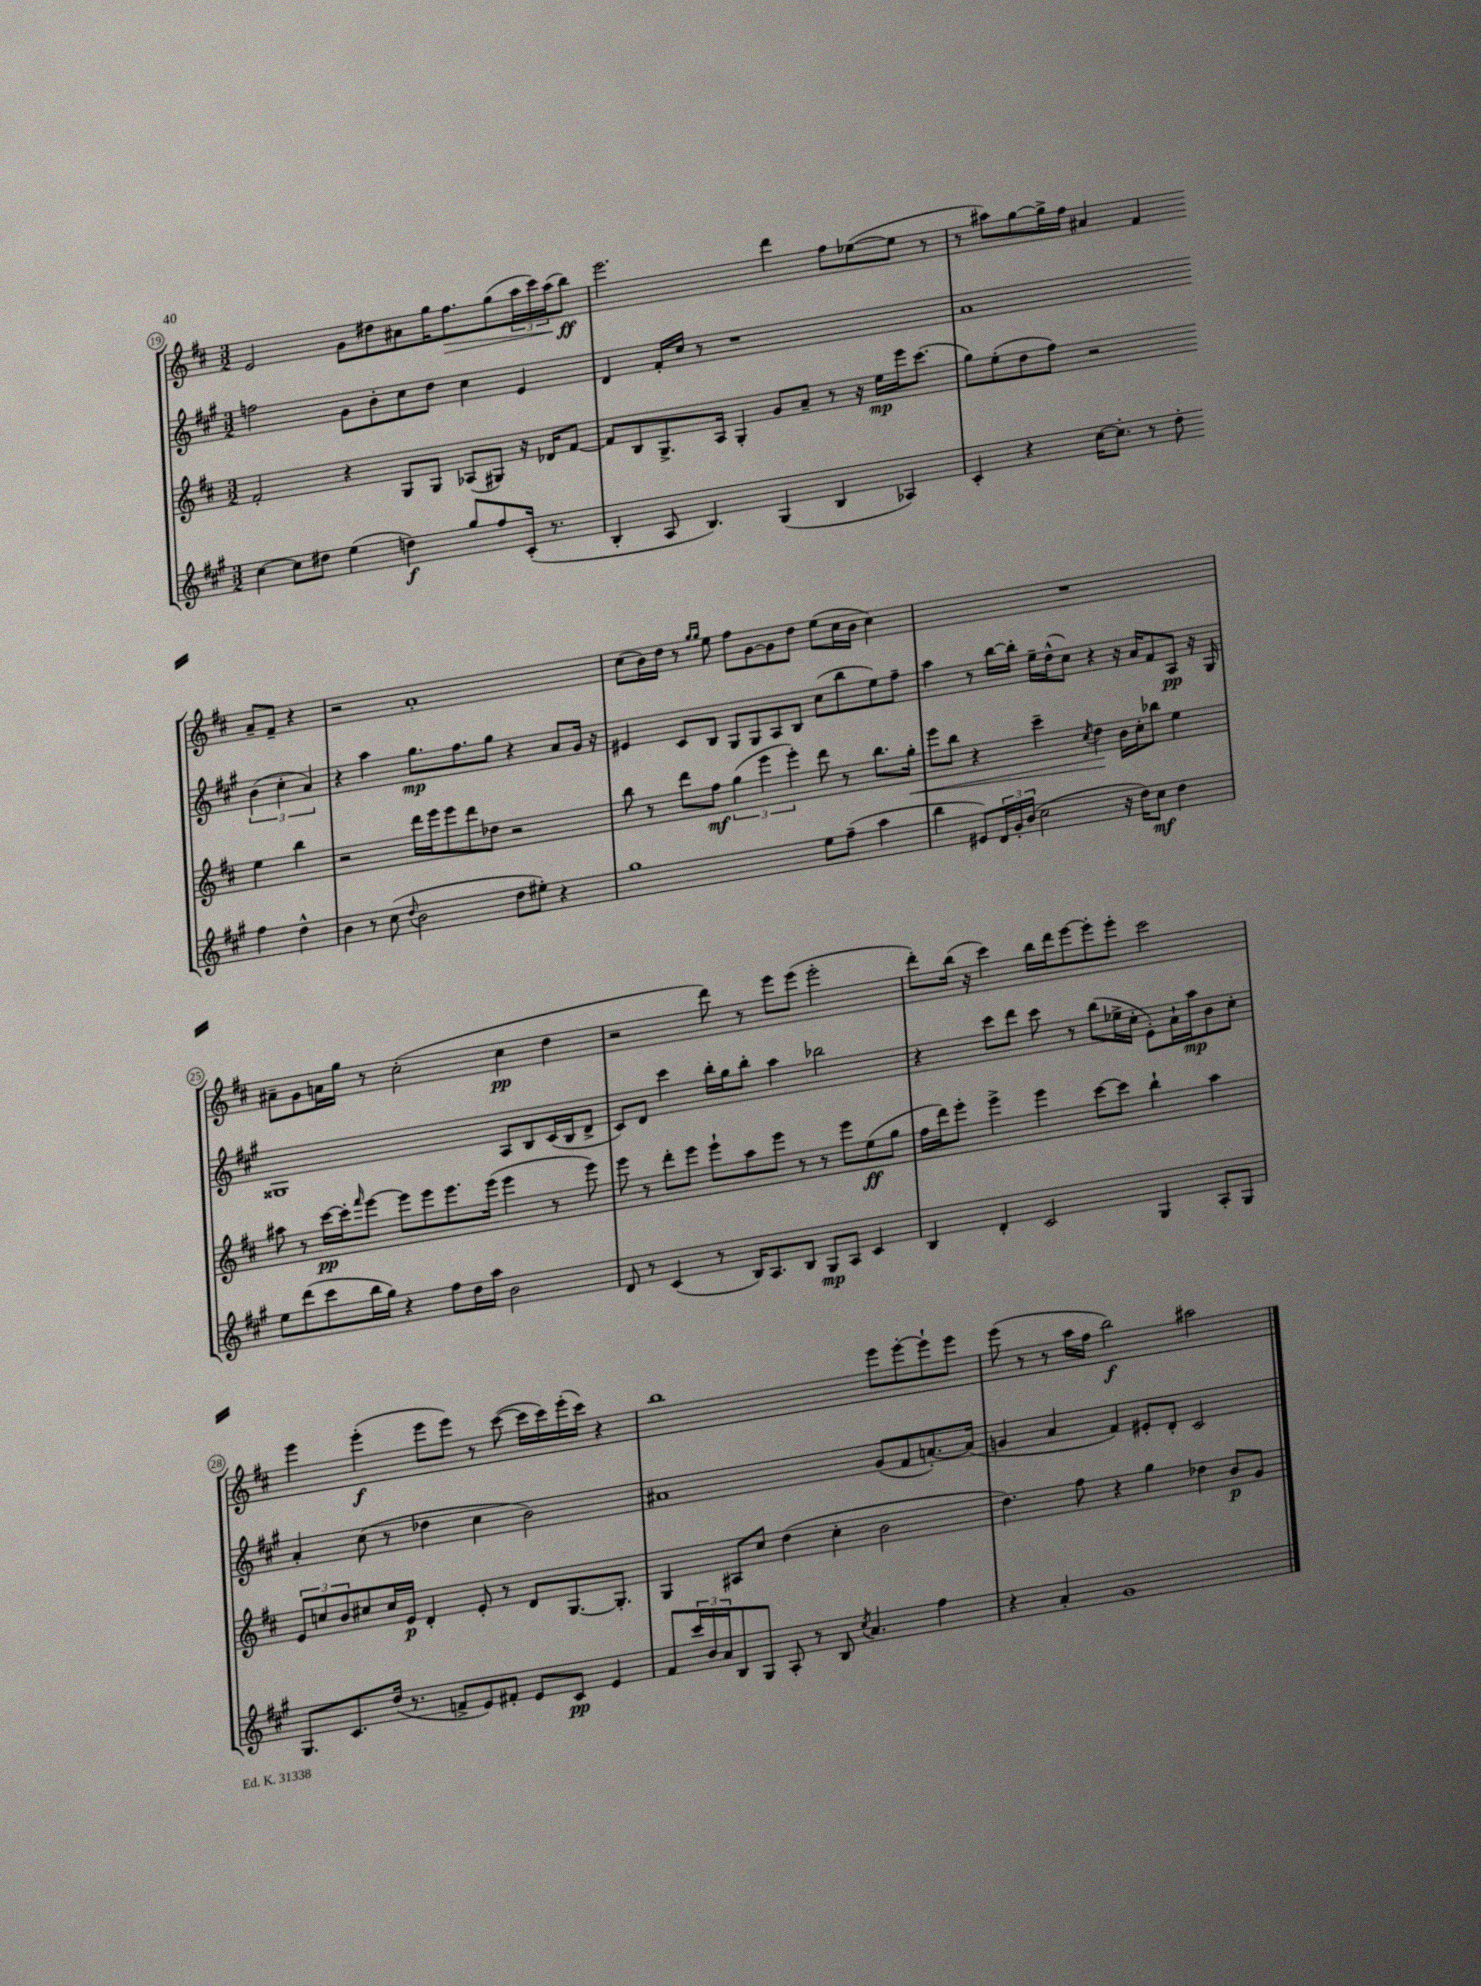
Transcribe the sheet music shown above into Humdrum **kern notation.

**kern	**dynam	**kern	**dynam	**kern	**dynam	**kern	**dynam
*part4	*part4	*part3	*part3	*part2	*part2	*part1	*part1
*staff4	*staff4	*staff3	*staff3	*staff2	*staff2	*staff1	*staff1
*clefG2	*	*clefG2	*	*clefG2	*	*clefG2	*
*k[f#c#g#]	*	*k[f#c#]	*	*k[f#c#g#]	*	*k[f#c#]	*
*M3/2	*	*M3/2	*	*M3/2	*	*M3/2	*
=19	=19	=19	=19	=19	=19	=19	=19
[4cc#\	.	2f#'/	.	2ffn\	.	2e/	.
8cc#\L]	.	.	.	.	.	.	.
8dd#X\J	.	.	.	.	.	.	.
(4ee\	.	4r	.	8g#\L	.	8g\L	.
.	.	.	.	8b'\	.	8dd#X\	.
4ddn\)	f	8G/L	.	8cc#\	.	8a#X\	.
.	.	8G/J	.	8dd\J	.	16gg\K	.
!	!	!	!	!	!	!	!LO:HP:b
.	.	.	.	.	.	8.ff#\	>
8gg#/L	.	(8A-X/L	.	4cc#\	.	.	.
8ff#/	.	8G#X/J)	.	.	.	(8gg\	.
(16c#'/Jk	.	16r	.	4e/	.	24aa\L	.
.	.	.	.	.	.	24ccc#\)	.
8.r	.	16d-X/KL	.	.	.	.	.
.	.	.	.	.	.	(24aa\J	.
.	.	[8f#/J	.	.	.	8bb\J)	ff
.	.	.	.	.	.	.	]
=20	=20	=20	=20	=20	=20	=20	=20
4B'/	.	8f#/L]	.	4d/	.	2.eee\	.
.	.	8B/	.	.	.	.	.
8A/	.	8.G^/	.	16f#'/LL	.	.	.
.	.	.	.	16cc#/JJ	.	.	.
4.B/)	.	.	.	8r	.	.	.
.	.	16A/Jk	.	.	.	.	.
.	.	4G'/	.	1r	.	.	.
(4G#/	.	8g/L	.	.	.	4ddd\	.
.	.	8a~/J	.	.	.	.	.
4B/	.	8r	.	.	.	8ff#\L	.
.	.	16r	.	.	.	([8ee-X\	.
.	.	16ee\LL	mp	.	.	.	.
4A-X/)	.	16eee\J	.	.	.	8ee-\J]	.
.	.	(8.ccc#\J	.	.	.	.	.
.	.	.	.	.	.	8r	.
=21	=21	=21	=21	=21	=21	=21	=21
4c#'/	.	8gg\L)	.	1a	.	8r	.
.	.	(8ee'\	.	.	.	8aa#X\L)	.
4r	.	8dd\	.	.	.	[8gg\	.
.	.	8ff#\J)	.	.	.	16gg^\L]	.
.	.	.	.	.	.	16ff#\JJ	.
[16cc#\KL	.	2r	.	.	.	4a#X/	.
8.cc#'\J]	.	.	.	.	.	.	.
8r	.	.	.	.	.	4f#/	.
8dd'\	.	.	.	.	.	.	.
4ff#\	.	4ee\	.	(6b\	.	8a#~/L	.
.	.	.	.	.	.	8f#~/J	.
.	.	.	.	6cc#'\	.	.	.
4dd^^\	.	4bb\	.	.	.	4r	.
.	.	.	.	6a/)	.	.	.
!!LO:LB:g=z
=22	=22	=22	=22	=22	=22	=22	=22
4b\	.	2r	.	4r	.	2r	.
8r	.	.	.	4aa\	.	.	.
(8cc#\	.	.	.	.	.	.	.
8qqdd/	.	.	.	.	.	.	.
2b\	.	16ddd\LL	.	8.gg#\L	mp	1a'	.
.	.	16eee\J	.	.	.	.	.
.	.	8eee\	.	.	.	.	.
.	.	.	.	8.ff#\	.	.	.
.	.	8ddd\	.	.	.	.	.
.	.	8dd-X\J	.	8gg#\J	.	.	.
8dd\L	.	2r	.	4r	.	.	.
8ee#X'\J)	.	.	.	.	.	.	.
4r	.	.	.	8a/L	.	.	.
.	.	.	.	16g#/Jk	.	.	.
.	.	.	.	16r	.	.	.
=23	=23	=23	=23	=23	=23	=23	=23
1gg#	.	8bb\	.	4e#X/	.	(8cc#\L	.
.	.	8r	.	.	.	16b\L)	.
.	.	.	.	.	.	16dd\JJ	.
.	.	8ddd\L	.	8c#/L	.	8r	.
.	.	.	.	.	.	16qqgg/LL	.
.	.	.	.	.	.	16qqgg/JJ	.
.	.	8ff#\J	mf	8B/J	.	8ee\	.
.	.	(6gg\	.	8G#/L	.	8ff#\L	.
.	.	.	.	8G#/	.	[8g\	.
.	.	6eee\	.	.	.	.	.
.	.	.	.	8A/	.	8g\]	.
.	.	6eee'\)	.	.	.	.	.
.	.	.	.	8B/J	.	8dd\J	.
8ee\L	.	8ddd\	.	(8cc#\L	.	(8ee\L	.
(8ff#~\J	.	8r	.	8bb\	.	16cc#\L	.
.	.	.	.	.	.	16b\JJ	.
4aa\	.	8.bb\L	.	8ee\)	.	4cc#\)	.
.	.	.	.	8ff#~\J	.	.	.
!	!	!	!LO:HP:b	!	!	!	!
.	.	16gg'\Jk	<	.	.	.	.
=24	=24	=24	=24	=24	=24	=24	=24
4bb\	.	8eee\L	.	4aa\	.	1.r	.
.	.	8bb\J	.	.	.	.	.
8e#X/L)	.	4r	.	8r	.	.	.
24d/L	.	.	.	[16bb\LL	.	.	.
24g#'/	.	.	.	.	.	.	.
.	.	.	.	16bb'\JJ]	.	.	.
(24b/JJ	.	.	.	.	.	.	.
2cc#\	.	4ccc#~\	.	16ee~\LL	.	.	.
.	.	.	.	(16dd^^\J	.	.	.
.	.	.	.	8cc#\J)	.	.	.
.	.	8qcc#/	.	.	.	.	.
.	.	4dd\	.	4r	.	.	.
16r	.	16b\LL	[	16r	.	.	.
16dd\KL)	.	16cc#'\J	.	16a/KL	.	.	.
8cc#\J	mf	8bb-X\J	.	8f#/	.	.	.
4dd\	.	4ee\	.	8A/J	pp	.	.
.	.	.	.	16r	.	.	.
.	.	.	.	16G#/	.	.	.
!!LO:LB:g=z
=25	=25	=25	=25	=25	=25	=25	=25
8ee\L	.	8aa#X\	.	1G##X	.	8a#X~\L	.
(8ddd\	.	8r	.	.	.	8g\	.
8ccc#\	.	[16ccc#\LL	pp	.	.	16an\L	.
.	.	16ccc#'\J]	.	.	.	16gg\JJ	.
.	.	16qqfff#/	.	.	.	.	.
16bb\L	.	[8eee\J	.	.	.	8r	.
16gg#\JJ)	.	.	.	.	.	.	.
4r	.	8eee\L]	.	.	.	(2cc#'\	.
.	.	8eee\	.	.	.	.	.
8ff#\L	.	8.eee\	.	.	.	.	.
16dd\L	.	.	.	.	.	.	.
16aa\JJ	.	(16eee\Jk	.	.	.	.	.
2b\	.	4eee\	.	8A/L	.	4cc#\	pp
.	.	.	.	8B/	.	.	.
.	.	8r	.	(16c#/L	.	4dd\	.
.	.	.	.	16B/J	.	.	.
.	.	8eee\)	.	8d^/J	.	.	.
=26	=26	=26	=26	=26	=26	=26	=26
8d/	.	8eee\	.	8c#/L)	.	2r	.
8r	.	8r	.	8d/J	.	.	.
(4c#/	.	8ddd'\L	.	4ccc#\	.	.	.
.	.	8eee\J	.	.	.	.	.
8r	.	8eee`\L	.	16bb'\LL	.	8ddd\)	.
.	.	.	.	16gg#\J	.	.	.
16B/KL)	.	8aa\	.	8bb'\J	.	8r	.
8.A/	.	.	.	.	.	.	.
.	.	8eee\J	.	4aa\	.	8eee\L	.
8B/J	.	8r	.	.	.	(8eee\J	.
8G#/L	mp	8r	.	2bb-X\	.	2eee'\	.
8A/J	.	8eee\L	.	.	.	.	.
4c#/	.	(8ee\	ff	.	.	.	.
.	.	8gg\J	.	.	.	.	.
=27	=27	=27	=27	=27	=27	=27	=27
4B/	.	16ff#\LL	.	4r	.	8ddd'\L)	.
.	.	16ddd\J)	.	.	.	.	.
.	.	8eee'\J	.	.	.	(16bb\Jk	.
.	.	.	.	.	.	16r	.
4d'/	.	4eee^\	.	8ccc#\L	.	4ccc#\)	.
.	.	.	.	8ddd\J	.	.	.
2c#/	.	4eee\	.	8ccc#\	.	16bb\LL	.
.	.	.	.	.	.	16ddd\J	.
.	.	.	.	8r	.	[8eee\	.
.	.	[8ccc#\L	.	(8bb\L	.	8eee'\]	.
.	.	8ccc#\J]	.	16ee-X^\L	.	8eee'\J	.
.	.	.	.	16cc#'\JJ	.	.	.
4G#/	.	4bb`\	.	8e'\L)	.	2ccc#\	.
.	.	.	.	16a`\L	.	.	.
.	.	.	.	16aa\J	mp	.	.
8A'/L	.	4aa\	.	8b\	.	.	.
8G#/J	.	.	.	8cc#'\J	.	.	.
!!LO:LB:g=z
=28	=28	=28	=28	=28	=28	=28	=28
8.G#/L	.	12e/L	.	4a'/	.	4eee\	.
.	.	12ccn/	.	.	.	.	.
.	.	12b/	.	.	.	.	.
8.c#/	.	.	.	.	.	.	.
.	.	8cc#X/	.	(8cc#\	.	(4eee'\	f
(16dd/Jk	.	16cc#/L	.	8r	.	.	.
8.r	.	16e/JJ	p	.	.	.	.
.	.	4d'/	.	4dd-X\	.	8eee\L	.
8fn^/L	.	.	.	.	.	8eee\J)	.
8e/)	.	8e'/	.	4cc#\	.	8r	.
8f#X'/J	.	8r	.	.	.	([8ccc#\	.
8e/L	.	8d/L	.	2b\)	.	16ccc#\LL]	.
.	.	.	.	.	.	16ccc#\)	.
8c#/J	pp	[8.G/	.	.	.	(16eee'\	.
.	.	.	.	.	.	16ccc#\JJ)	.
4e/	.	.	.	.	.	4r	.
.	.	8.G'/J]	.	.	.	.	.
=29	=29	=29	=29	=29	=29	=29	=29
8f#/L	.	4G/	.	1a#X	.	1bb	.
24ccc#/L	.	.	.	.	.	.	.
24b/	.	.	.	.	.	.	.
24a/J	.	.	.	.	.	.	.
8B/	.	8A#X/L	.	.	.	.	.
8G#/J	.	8cc#/J	.	.	.	.	.
8A'/	.	(4dd\	.	.	.	.	.
8r	.	.	.	.	.	.	.
8B/	.	4cc#'\	.	.	.	.	.
8qcc#/	.	.	.	.	.	.	.
4.a/	.	.	.	.	.	.	.
.	.	2b\	.	(8g#/L	.	8eee\L	.
.	.	.	.	8f#/	.	[8eee'\	.
4ff#\	.	.	.	[8.an'/)	.	8eee`\]	.
.	.	.	.	.	.	8eee\J	.
.	.	.	.	(16a/Jk]	.	.	.
=30	=30	=30	=30	=30	=30	=30	=30
4r	.	4.dd\)	.	4gn/	.	(8eee\	.
.	.	.	.	.	.	8r	.
4a'/	.	.	.	4a/	.	8r	.
.	.	8ff#\	.	.	.	16aa\LL	.
.	.	.	.	.	.	16ff#\JJ	.
1g#	.	4r	.	4f#/)	.	2bb\)	f
.	.	4gg\	.	8e#X'/L	.	.	.
.	.	.	.	8d'/J	.	.	.
.	.	4dd-X\	.	2c#/	.	2aa#X\	.
.	.	8b/L	p	.	.	.	.
.	.	8g/J	.	.	.	.	.
==	==	==	==	==	==	==	==
*-	*-	*-	*-	*-	*-	*-	*-
